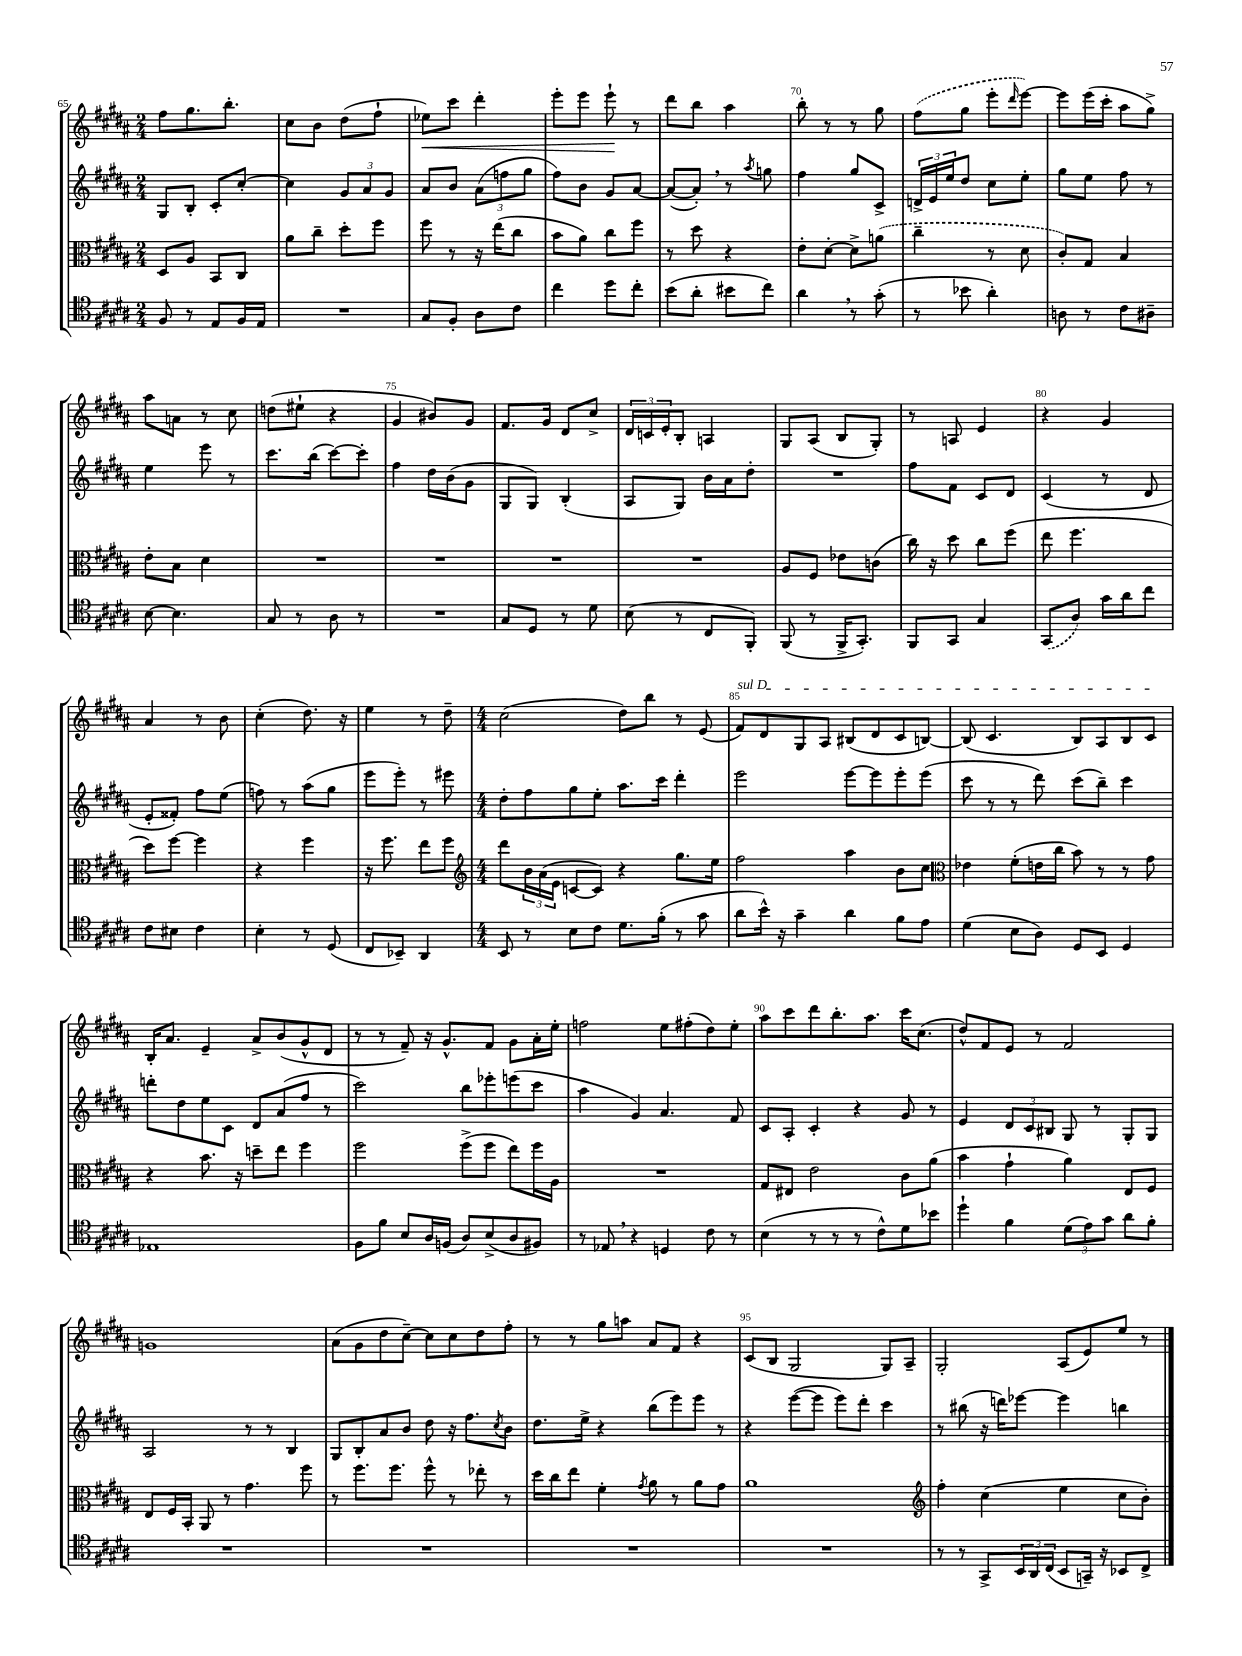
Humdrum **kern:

**kern	**kern	**kern	**kern
*staff4	*staff3	*staff2	*staff1
*clefC4	*clefC3	*clefG2	*clefG2
*k[f#c#g#d#a#]	*k[f#c#g#d#a#]	*k[f#c#g#d#a#]	*k[f#c#g#d#a#]
*M2/4	*M2/4	*M2/4	*M2/4
8F#	8D#	8G#	8ff#
8r	8A#	8B'	8.gg#
8E	8BB	8c#'	.
.	.	.	8.bb'
16F#	8C#	[8cc#'	.
16E	.	.	.
=	=	=	=
2r	8a#	4cc#]	8cc#
.	8cc#~	.	8b
.	8dd#'	12g#	(8dd#
.	.	12a#	.
.	8ff#	.	8ff#`
.	.	12g#	.
=	=	=	=
8G#	8ff#	8a#	8ee-)
8F#'	8r	8b	8ccc#
8A#	16r	(12a#	4ddd#'
.	(16ee	.	.
.	.	12ff	.
8c#	8cc#	.	.
.	.	12gg#	.
=	=	=	=
4cc#	8b	8ff#)	8eee'
.	8a#)	8b	8eee
8dd#	8cc#	8g#	8eee`
8cc#'	8ff#	[8a#	8r
=	=	=	=
(8b	8r	(8a#_	8ddd#
8a#'	8dd#	8a#'])	8bb
8b#	4r	8r	4aa#
.	.	8qaa#	.
8cc#)	.	8gg	.
=	=	=	=
4a#	8e'	4ff#	8bb'
.	[8d#'	.	8r
8r	8d#^]	8gg#	8r
(8g#'	(8a	8c#^	8gg#
=	=	=	=
8r	4cc#~	24d^	(8ff#
.	.	24e	.
.	.	24ee	.
8b-	.	8dd#	8gg#
4a#')	8r	8cc#	8eee'
.	.	.	16qqddd#
.	8d#	8ee'	[8eee)
=	=	=	=
8A	8c#')	8gg#	8eee]
8r	8G#	8ee	(16eee
.	.	.	16ccc#'
8c#	4B	8ff#	8aa#
8A#~	.	8r	8gg#^)
=	=	=	=
[8B	8e'	4ee	8aa#
4.B]	8B	.	8a
.	4d#	8eee	8r
.	.	8r	8cc#
=	=	=	=
8G#	2r	8.ccc#	(8dd
8r	.	.	8ee#`
.	.	(16bb	.
8A#	.	[8ccc#)	4r
8r	.	8ccc#']	.
=	=	=	=
2r	2r	4ff#	4g#
.	.	16dd#	8b#)
.	.	(16b	.
.	.	8g#	8g#
=	=	=	=
8G#	2r	8G#	8.f#
8D#	.	8G#)	.
.	.	.	16g#
8r	.	(4B'	8d#
8d#	.	.	8cc#^
=	=	=	=
(8B	2r	8A#	24d#
.	.	.	24c
.	.	.	24e'
8r	.	8G#)	8B'
8C#	.	16b	4A
.	.	16a#	.
8FF#')	.	8dd#'	.
=	=	=	=
(8FF#	8A#	2r	8G#
8r	8F#	.	(8A#
16FF#^	8e-	.	8B
8.GG#')	.	.	.
.	(8c	.	8G#')
=	=	=	=
8FF#	16cc#)	8ff#	8r
.	16r	.	.
8GG#	8dd#	8f#	8A
4G#	8cc#	8c#	4e
.	(8ff#	8d#	.
=	=	=	=
(8GG#	8ee	(4c#	4r
8A#)	4.ff#	.	.
16g#	.	8r	4g#
16a#	.	.	.
8cc#	.	8d#	.
=	=	=	=
8c#	8dd#)	8e'	4a#
8B#	[8ff#	8f##')	.
4c#	4ff#]	8ff#	8r
.	.	(8ee	8b
=	=	=	=
4B'	4r	8ff)	(4cc#'
.	.	8r	.
8r	4ff#	(8aa#	8.dd#)
(8D#	.	8gg#	.
.	.	.	16r
=	=	=	=
8C#	16r	8eee	4ee
.	8.ff#	.	.
8BB-~)	.	8eee')	.
4AA#	8ee	8r	8r
.	8ff#	8eee#	8dd#~
=	=	=	=
*	*clefG2	*	*
*M4/4	*M4/4	*M4/4	*M4/4
8BB	8ddd#	8dd#'	(2cc#
8r	24b	8ff#	.
.	(24a#	.	.
.	24e	.	.
8B	[8c	8gg#	.
8c#	8c])	8ee'	.
8.d#	4r	8.aa#	8dd#)
.	.	.	8bb
(16f#'	.	16ccc#	.
8r	8.gg#	4ddd#'	8r
8g#	.	.	(8e
.	16ee	.	.
=	=	=	=
8a#	2ff#	2eee	8f#)
16b^^)	.	.	8d#
16r	.	.	.
4g#~	.	.	8G#
.	.	.	8A#
4a#	4aa#	[8eee	(8B#
.	.	8eee]	8d#
8f#	8b	8eee'	8c#
8e	8cc#	(8eee	[8B)
=	=	=	=
*	*clefC3	*	*
(4d#	4e-	8ccc#	(8B]
.	.	8r	4.c#
8B	(8f#'	8r	.
8A#)	16e	8ddd#)	.
.	16cc#	.	.
8D#	8b)	(8ccc#	8B)
8BB	8r	8bb~)	8A#
4D#	8r	4ccc#	8B
.	8g#	.	8c#
=	=	=	=
1E-	4r	8ddd'	16B'
.	.	.	8.a#
.	.	8dd#	.
.	8.b	8ee	4e~
.	.	8c#	.
.	16r	.	.
.	8dd~	8d#	8a#^
.	8ee	(8a#	(8b
.	4ff#	8ff#	8g#^^
.	.	8r	8d#
=	=	=	=
8F#	2ff#	2ccc#)	8r
8f#	.	.	8r
8B	.	.	8f#~)
16A#	.	.	16r
(16F	.	.	8.g#^^
8A#)	(8ff#^	8bb	.
(8B^	8ff#	8eee-'	8f#
8A#	8ee)	(8eee	8g#
8F#)	16ff#	8ccc#	16a#'
.	16A#	.	16ee'
=	=	=	=
8r	1r	4aa#	2ff
8E-	.	.	.
4r	.	4g#)	.
4D	.	4.a#	8ee
.	.	.	(8ff#'
8c#	.	.	8dd#)
8r	.	8f#	8ee'
=	=	=	=
(4B	8G#	8c#	8aa#
.	8E#	8A#'	8ccc#
8r	2e	4c#'	8ddd#
8r	.	.	8.bb'
8r	.	4r	.
.	.	.	8.aa#
8c#^^)	.	.	.
8d#	8c#	8g#	16ccc#
.	.	.	(8.cc#
8b-	(8a#	8r	.
=	=	=	=
4dd#`	4b	4e	8dd#^^)
.	.	.	8f#
4f#	4g#`	12d#	8e
.	.	12c#	.
.	.	.	8r
.	.	12B#	.
(12d#	4a#)	8G#	2f#
12e)	.	.	.
.	.	8r	.
12g#	.	.	.
8a#	8E	8G#'	.
8f#'	8F#	8G#	.
=	=	=	=
1r	8E	2A#	1g
.	16F#	.	.
.	16BB'	.	.
.	8AA#	.	.
.	8r	.	.
.	4.g#	8r	.
.	.	8r	.
.	.	4B	.
.	8ff#	.	.
=	=	=	=
1r	8r	8G#	(8a#
.	8.ff#	8B'	8g#
.	.	8a#	8dd#
.	8.ff#	.	.
.	.	8b	[8cc#~)
.	8ff#^^	8dd#	8cc#]
.	8r	16r	8cc#
.	.	8.ff#	.
.	8ee-'	.	8dd#
.	.	8qcc#	.
.	8r	8b	8ff#'
=	=	=	=
1r	16dd#	8.dd#	8r
.	16cc#	.	.
.	8ee	.	8r
.	.	16ee^	.
.	4f#'	4r	8gg#
.	.	.	8aa
.	8qg#	.	.
.	8a#	(8bb	8a#
.	8r	8eee)	8f#
.	8a#	8eee	4r
.	8g#	8r	.
=	=	=	=
1r	1a#	4r	(8c#
.	.	.	8B
.	.	([8eee	2G#
.	.	8eee]	.
.	.	8eee)	.
.	.	8ddd#'	.
.	.	4ccc#	8G#)
.	.	.	8A#~
=	=	=	=
*	*clefG2	*	*
8r	4ff#'	8r	2G#'
8r	.	(8bb#	.
8GG#^	(4cc#	16r	.
.	.	16ddd)	.
24BB	.	[8eee-	.
24AA#	.	.	.
(24C#	.	.	.
8BB	4ee	4eee-]	(8A#
16GG~)	.	.	8e)
16r	.	.	.
8BB-	8cc#	4bb	8ee
8C#^	8b')	.	8r
==	==	==	==
*-	*-	*-	*-
